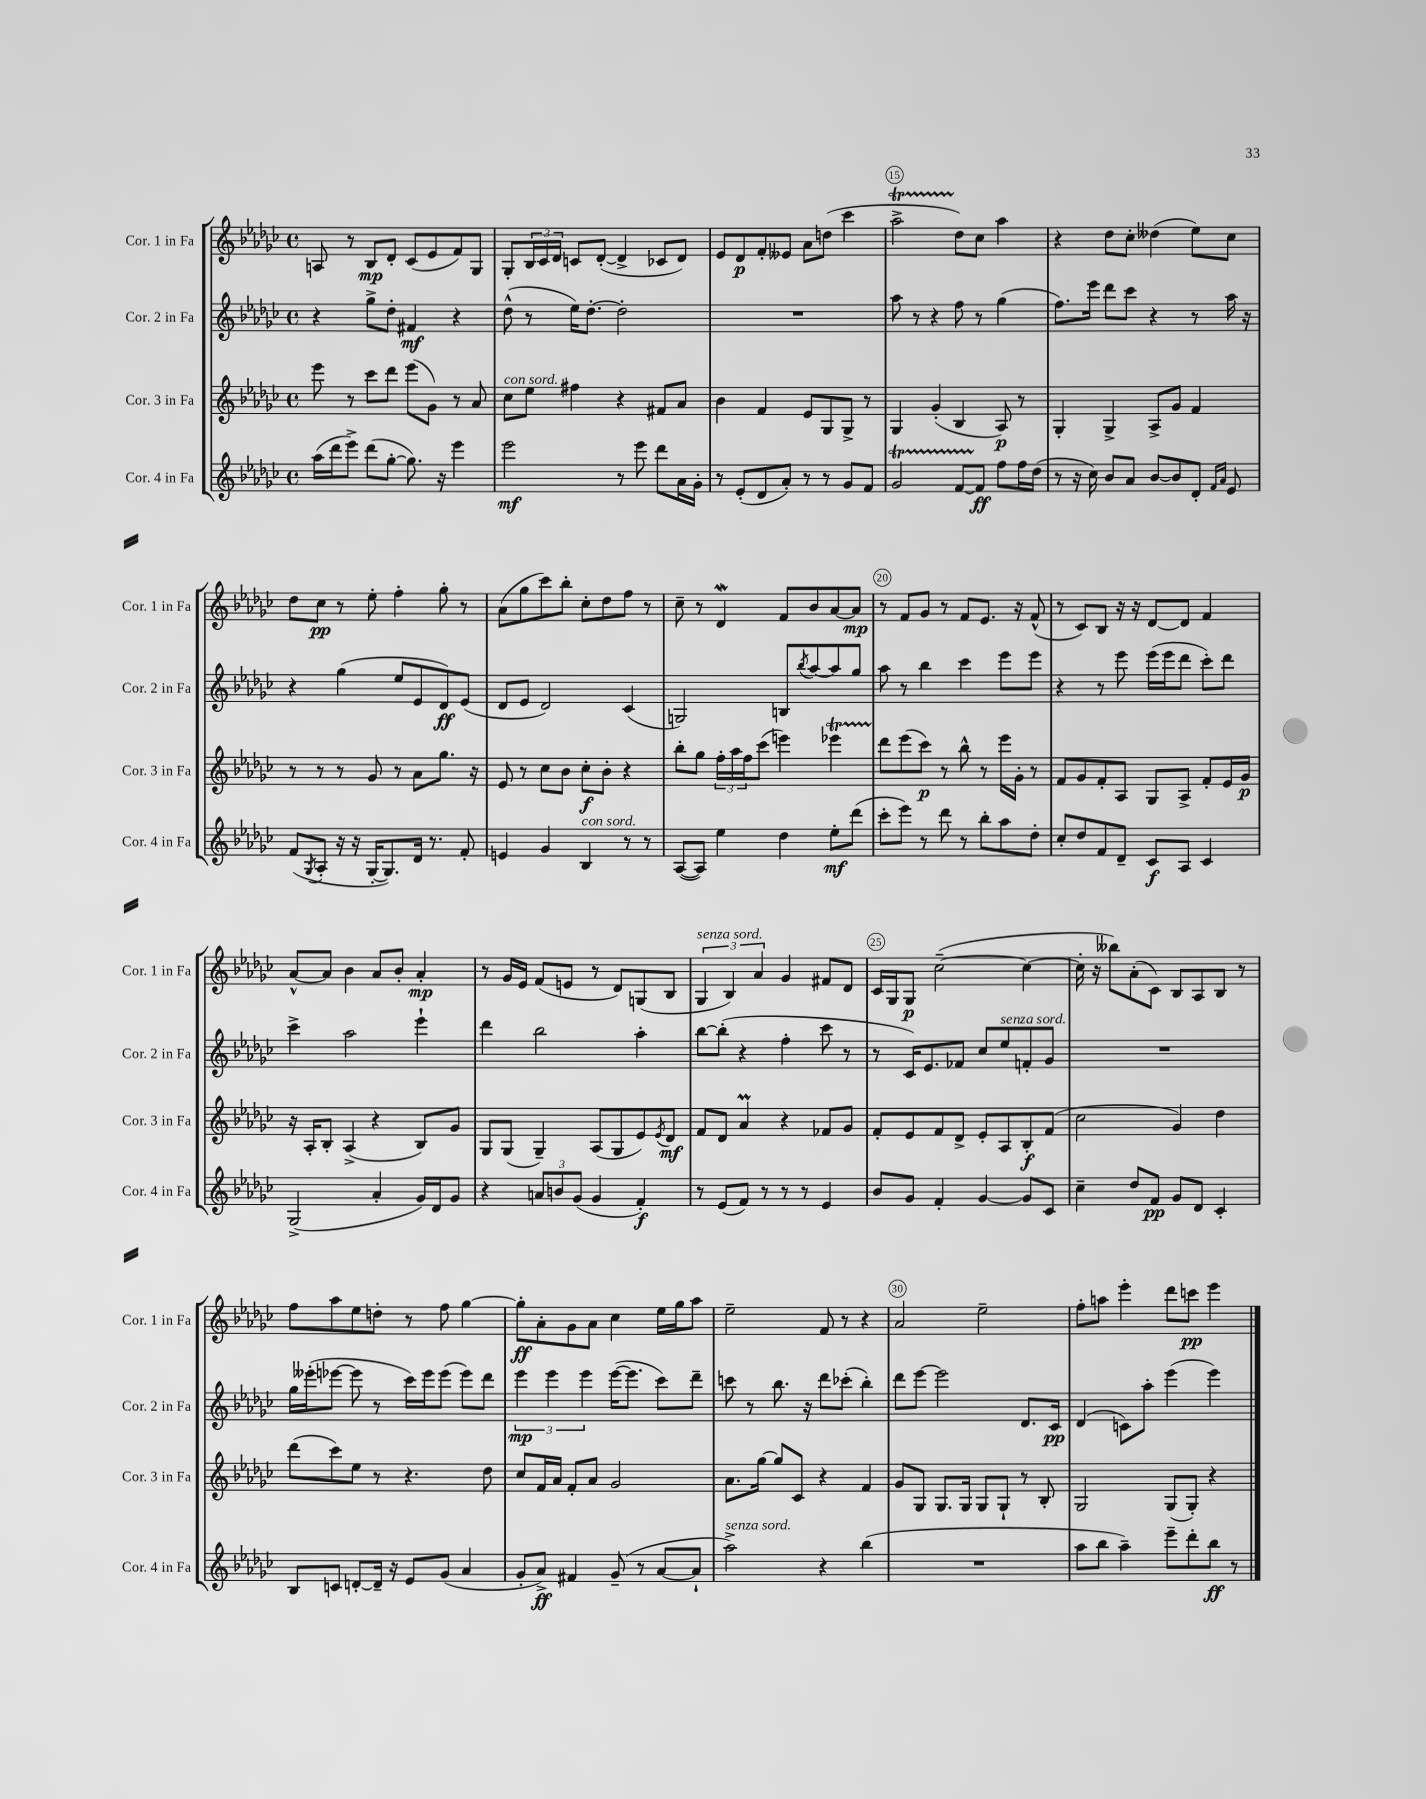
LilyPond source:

<<
\new StaffGroup <<
\new Staff = "s0" \with { instrumentName = "Cor. 1 in Fa" shortInstrumentName = "Cor. 1 in Fa" } {
    \clef treble \key ges \major \defaultTimeSignature \time 4/4
    a8 r8 bes8\mp des'8-. ces'8( ees'8 f'8) ges8 |
    ges8-. \tuplet 3/2 { bes16 ces'16 des'16 } c'8 des'8~-.( des'4-> ces'8 des'8) |
    ees'8 des'8\p f'8-. eeses'8 aes'8 d''8( ces'''4 |
    aes''2->\startTrillSpan des''8\stopTrillSpan) ces''8 aes''4 |
    r4 des''8 ces''8-. deses''4( ees''8) ces''8 |
    des''8 ces''8\pp r8 ees''8-. f''4-. ges''8-. r8 |
    aes'8( ges''8 ces'''8) bes''8-. ces''8-. des''8 f''8 r8 |
    ces''8-- r8 des'4\mordent f'8 bes'8 aes'8~ aes'8\mp |
    r8 f'8 ges'8 r8 f'8 ees'8. r16 f'8-^( |
    r8 ces'8) bes8 r16 r16 des'8~ des'8 f'4 |
    aes'8~-^ aes'8 bes'4 aes'8 bes'8-. aes'4-.\mp |
    r8 ges'16 ees'16 f'8( e'8 r8 des'8) g8( bes8 |
    \tuplet 3/2 { ges4^\markup { \italic "senza sord." } bes4) aes'4 } ges'4 fis'8 des'8 |
    ces'16 ges16 ges8\p ces''2~--( ces''4~ |
    ces''16-. r16 beses''8) aes'8-.( ces'8) bes8 aes8 bes8 r8 |
    f''8 aes''8 ees''8 d''8-. r8 f''8 ges''4~ |
    ges''8-.\ff aes'8-. ges'8 aes'8 ces''4 ees''16 ges''16 aes''8 |
    ees''2-- f'8 r8 r4 |
    aes'2 ees''2-- |
    f''8-. a''8 ees'''4-. des'''8 c'''8\pp ees'''4 \bar "|." |
}
\new Staff = "s1" \with { instrumentName = "Cor. 2 in Fa" shortInstrumentName = "Cor. 2 in Fa" } {
    \clef treble \key ges \major \defaultTimeSignature \time 4/4
    r4 ges''8-> des''8-. fis'4\mf r4 |
    des''8-^( r8 ees''16) des''8.~-. des''2-. |
    R1 |
    aes''8 r8 r4 f''8 r8 ges''4( |
    f''8.) ees'''16 des'''8 ces'''8 r4 r8 aes''16 r16 |
    r4 ges''4( ees''8 ees'8 des'8\ff) ees'8( |
    des'8 ees'8 des'2) ces'4( |
    g2) b8 \acciaccatura { bes''8 } aes''8~ aes''8 ges''8 |
    aes''8 r8 bes''4 ces'''4 ees'''8 ees'''8 |
    r4 r8 ees'''8 ees'''16( ees'''16 des'''8 ces'''8-.) des'''8 |
    ces'''4-> aes''2 ees'''4-! |
    des'''4 bes''2 aes''4-. |
    bes''8~ bes''8-.( r4 f''4-. ces'''8 r8 |
    r8 ces'16) ees'8. fes'8 ces''8 ees''8^\markup { \italic "senza sord." } f'8-. ges'8 |
    R1 |
    ges''16 eeses'''16-.( ees'''8~ ees'''8 r8 ces'''16) ees'''16 ees'''8( ees'''8) des'''8 |
    \tuplet 3/2 { ees'''4\mp ees'''4 ees'''4 } ees'''16~( ees'''8. ces'''8) des'''8-- |
    c'''8 r8 bes''8. r16 des'''8 ces'''8-.( bes''4-.) |
    des'''8 ees'''8~ ees'''2 des'8. ces'16\pp |
    des'4( c'8) aes''8-. ees'''4( ees'''4) \bar "|." |
}
\new Staff = "s2" \with { instrumentName = "Cor. 3 in Fa" shortInstrumentName = "Cor. 3 in Fa" } {
    \clef treble \key ges \major \defaultTimeSignature \time 4/4
    ees'''8 r8 ces'''8 des'''8 ees'''8( ges'8) r8 aes'8 |
    ces''8^\markup { \italic "con sord." } ees''8 fis''4 r4 fis'8 aes'8 |
    bes'4 f'4 ees'8 ges8 ges8-> r8 |
    ges4 ges'4-.( bes4 aes8\p) r8 |
    ges4-. ges4-> aes8-> ges'8 f'4 |
    r8 r8 r8 ges'8 r8 aes'8 ges''8. r16 |
    ees'8 r8 ces''8 bes'8 ces''8-.\f bes'8-. r4 |
    bes''8-. ges''8 \tuplet 3/2 { f''16-. aes''16 f''16 } ces'''8( e'''4) ees'''4\startTrillSpan |
    des'''8\stopTrillSpan ees'''8( ces'''8\p) r8 bes''8-^ r8 ees'''16 ges'16-. r8 |
    f'8 ges'8 f'8-. aes8 ges8 aes8-> f'8-. ees'16 ges'16\p |
    r16 aes16-. bes8-. aes4->( r4 bes8) ges'8 |
    ges8 ges8( ges4--) aes8( ges8 ees'8) \acciaccatura { ees'8 } des'8\mf |
    f'8 des'8 aes'4\prall r4 fes'8 ges'8 |
    f'8-. ees'8 f'8 des'8-> ees'8-. aes8 bes8-.\f f'8( |
    ces''2 ges'4) des''4 |
    des'''8( ces'''8) ees''8 r8 r4. des''8 |
    ces''8 f'16 aes'16 f'8-. aes'8 ges'2 |
    aes'8. ges''16~ ges''8 ces'8 r4 f'4 |
    ges'8 ges8 ges8. ges16 ges8 ges8-! r8 bes8-. |
    ges2 ges8( ges8-.) r4 \bar "|." |
}
\new Staff = "s3" \with { instrumentName = "Cor. 4 in Fa" shortInstrumentName = "Cor. 4 in Fa" } {
    \clef treble \key ges \major \defaultTimeSignature \time 4/4
    aes''16( des'''16 ees'''8->) des'''8( ges''8~-. ges''8.) r16 ees'''4 |
    ees'''2\mf r8 ees'''8 des'''8 aes'16 ges'16-. |
    r8 ees'8-.( des'8 aes'8-.) r8 r8 ges'8 f'8 |
    ges'2\startTrillSpan f'8~ f'8\stopTrillSpan\ff f''8 f''16 des''16( |
    r8 r16 ces''16) bes'8 aes'8 bes'8~ bes'8 des'8-. \grace { f'16 aes'16 } ees'8 |
    f'8( \acciaccatura { ges8 } aes8-. r16 r16 ges16~-. ges8.) des'16 r8. f'8-. |
    e'4 ges'4 bes4^\markup { \italic "con sord." } r8 r8 |
    aes8~( aes8) ees''4 des''4 ees''8-.\mf des'''8( |
    ces'''8-. ees'''8) r8 des'''8 r8 bes''8-. aes''8 des''8-. |
    ces''8-. des''8 f'8 des'8-- ces'8\f aes8 ces'4 |
    ges2->( aes'4-. ges'16) des'16 ges'8 |
    r4 \tuplet 3/2 { a'8 b'8 ges'8( } ges'4 f'4-.\f) |
    r8 ees'8( f'8) r8 r8 r8 ees'4 |
    bes'8 ges'8 f'4-. ges'4~ ges'8 ces'8 |
    ces''4-- des''8 f'8\pp ges'8 des'8 ces'4-. |
    bes8 c'8 d'8~-. d'16-- r16 ees'8 ges'8( aes'4 |
    ges'8-. aes'8->\ff) fis'4 ges'8--( r8 aes'8~ aes'8-! |
    aes''2->^\markup { \italic "senza sord." }) r4 bes''4( |
    R1 |
    aes''8 bes''8 aes''4--) ees'''8-- des'''8-. bes''8\ff r8 \bar "|." |
}
>>
>>
\layout { \context { \Score currentBarNumber = #12 \override BarNumber.break-visibility = ##(#f #t #t) barNumberVisibility = #(every-nth-bar-number-visible 5) \override BarNumber.stencil = #(make-stencil-circler 0.1 0.3 ly:text-interface::print) } }
